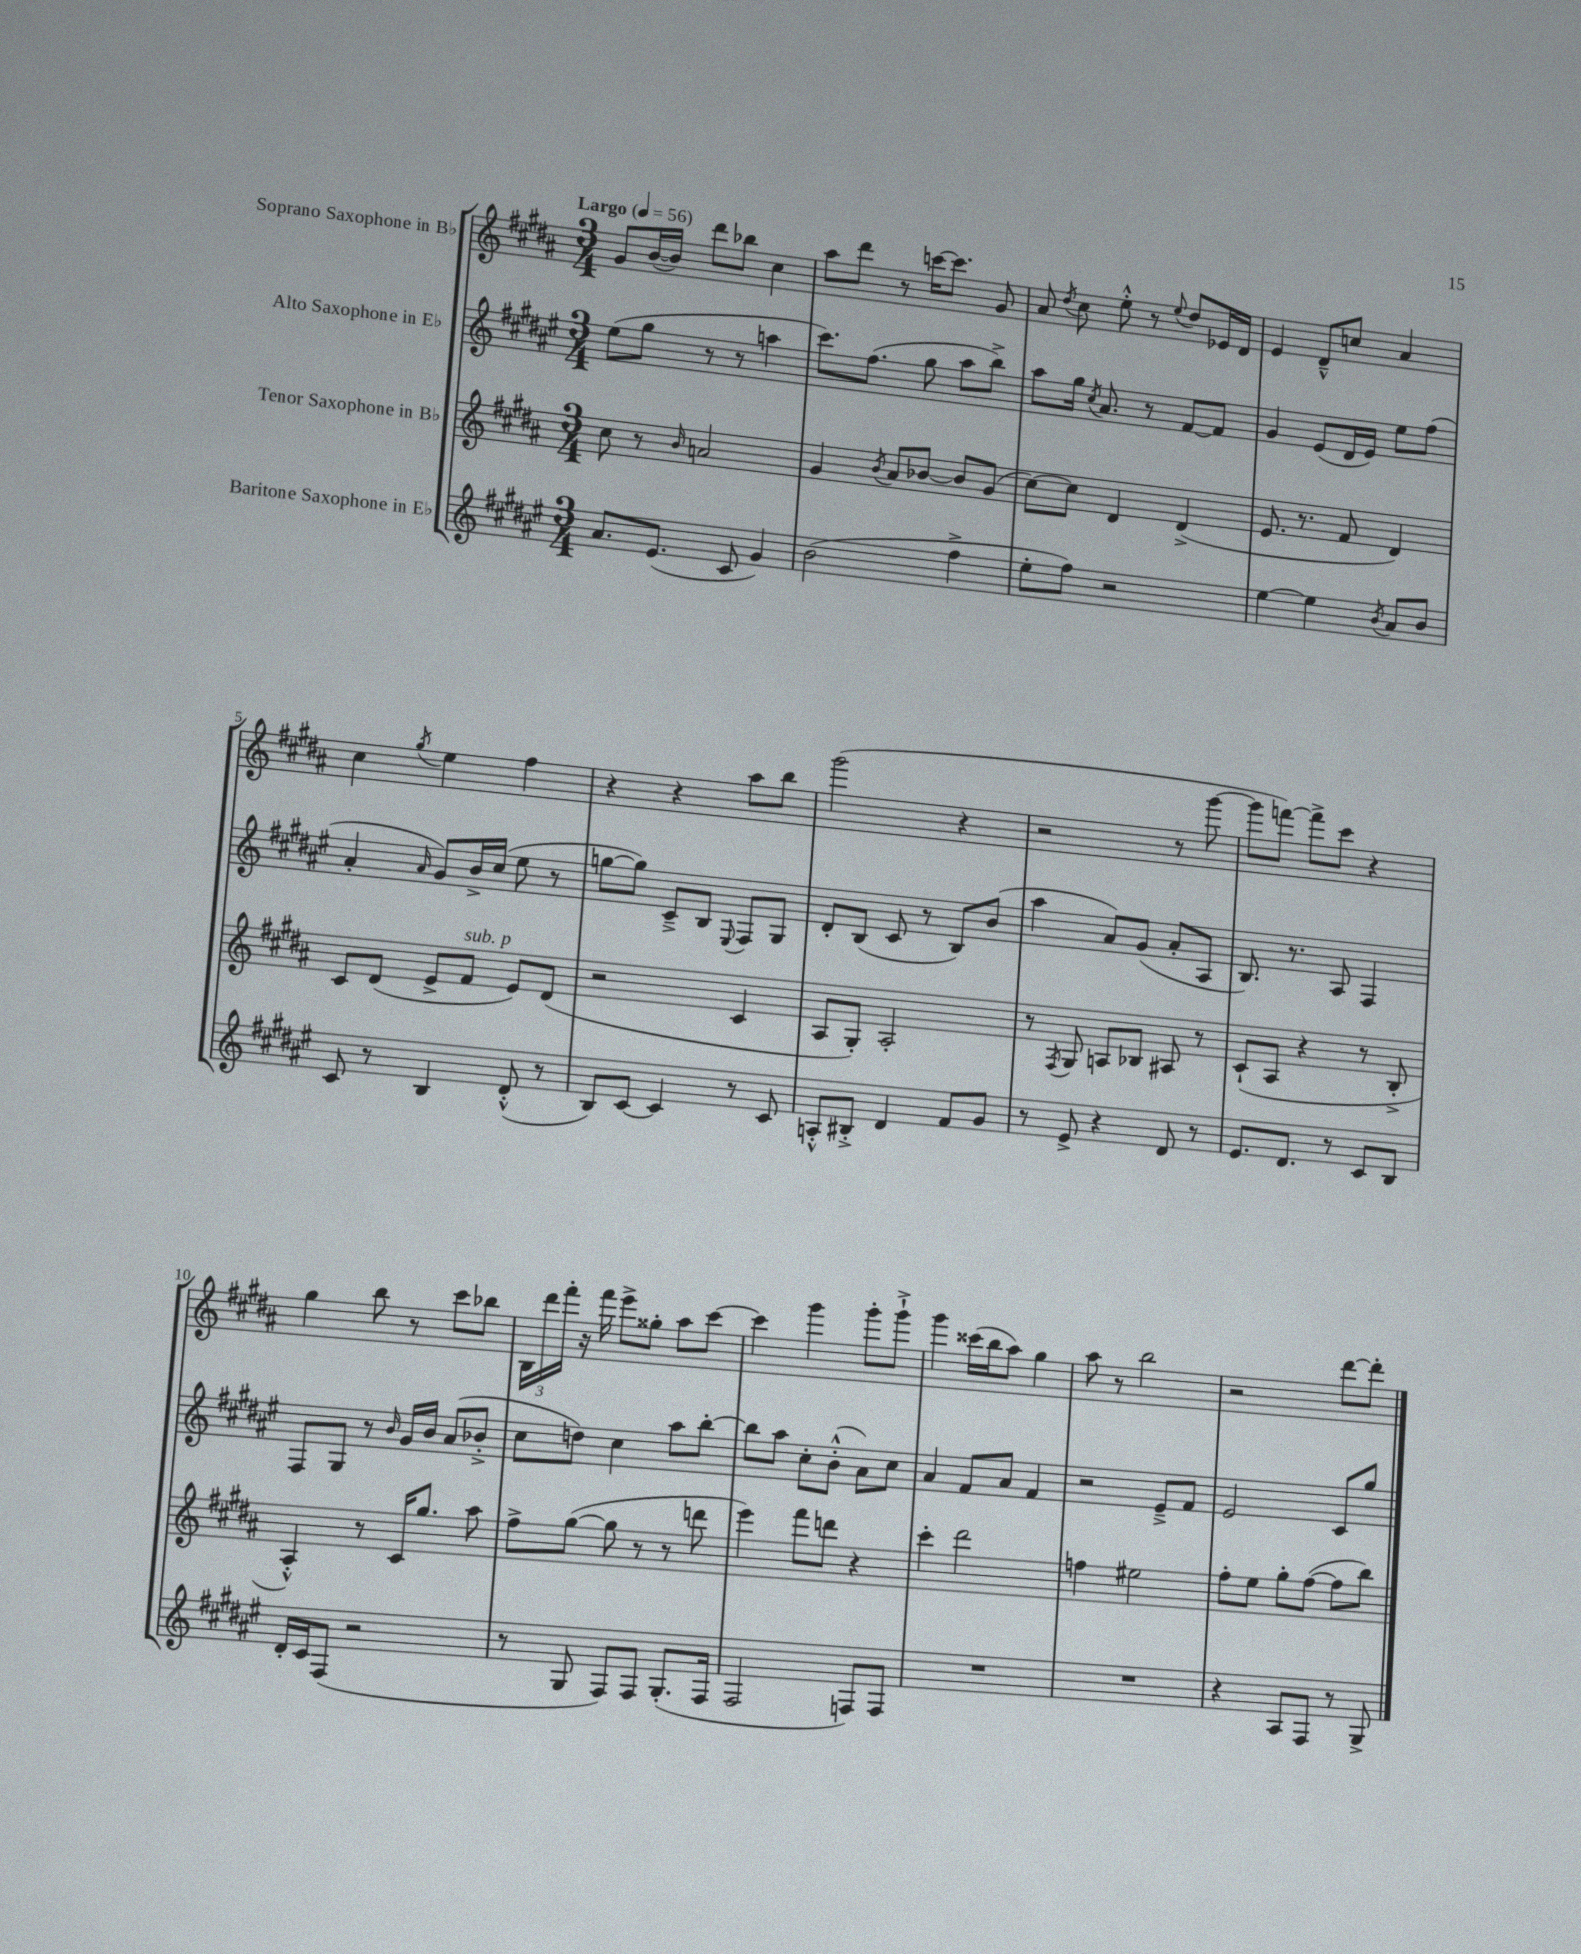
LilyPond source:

<<
\new StaffGroup <<
\new Staff = "s0" \with { instrumentName = "Soprano Saxophone in Bb" } {
    \clef treble \key b \major \numericTimeSignature \time 3/4 \tempo "Largo" 4 = 56
    \autoBeamOff gis'8[ b'16~( b'16]) dis'''8[ bes''8] cis''4 |
    ais''8[ dis'''8] r8 c'''16[~ c'''8.] gis'8 |
    ais'8 \acciaccatura { dis''8 } cis''8 e''8-.-^ r8 \appoggiatura { e''8 } dis''8[ ees'16 dis'16] |
    e'4 dis'8[---^ c''8] ais'4 |
    cis''4 \acciaccatura { gis''8 } e''4 fis''4 |
    r4 r4 ais''8[ b''8] |
    gis'''2( r4 |
    r2 r8 gis'''8~ |
    gis'''8[ f'''8]~) f'''8[-> cis'''8] r4 |
    gis''4 b''8 r8 cis'''8[ bes''8] |
    \tuplet 3/2 { b16[ dis'''16 fis'''16]-. } r16 fis'''16 e'''8[-> gisis''8]-. ais''8[ cis'''8]~ |
    cis'''4 gis'''4 gis'''8[-. gis'''8]-!-> |
    gis'''4 cisis'''16[( b''16 ais''8]) gis''4 |
    ais''8 r8 b''2 |
    r2 dis'''8[~ dis'''8]-. \bar "|." |
}
\new Staff = "s1" \with { instrumentName = "Alto Saxophone in Eb" } {
    \clef treble \key fis \major \numericTimeSignature \time 3/4
    \autoBeamOff eis''8[( gis''8] r8 r8 a''4 |
    cis'''8.[) fis''8.]( gis''8 ais''8[ b''8]->) |
    ais''8[ gis''16] \acciaccatura { cis''8 } ais'8. r8 fis'8[~ fis'8] |
    gis'4 eis'8[( dis'16 eis'16]) eis''8[ fis''8]( |
    ais'4-. \grace { ais'16 } gis'8[) b'16-> cis''16]( eis''8 r8 |
    g''8[~ g''8]) cis'8[---> b8] \appoggiatura { eis8 } fis8[ gis8] |
    dis'8[-. b8]( cis'8 r8 b8[) b'8]( |
    ais''4 ais'8[) gis'8]( ais'8[-. ais8] |
    b8.) r8. ais8 fis4 |
    fis8[ gis8] r8 \grace { b'16 } gis'16[ b'16] ais'8[( bes'8]-.-> |
    cis''8[ d''8]) cis''4 ais''8[ b''8]~-. |
    b''8[ ais''8] cis''8[-. b'8]-.-^( ais'8[) cis''8] |
    ais'4 fis'8[ ais'8] fis'4 |
    r2 eis'8[---> fis'8] |
    eis'2 cis'8[ gis''8] \bar "|." |
}
\new Staff = "s2" \with { instrumentName = "Tenor Saxophone in Bb" } {
    \clef treble \key b \major \numericTimeSignature \time 3/4
    \autoBeamOff cis''8 r8 \grace { b'16 } a'2 |
    gis'4 \acciaccatura { b'8 } ais'8[ bes'8]~ bes'8[ gis'8]( |
    cis''8[~) cis''8] dis'4 dis'4->( |
    e'8. r8. fis'8 dis'4) |
    cis'8[ dis'8]( e'8[-> fis'8]^\markup { \italic "sub. p" } e'8[) dis'8]( |
    r2 cis'4 |
    ais8[ gis8]-.) ais2-. |
    r8 \acciaccatura { fis8 } gis8 a8[ bes8] ais8 r8 |
    cis'8[-!( ais8] r4 r8 b8-.-> |
    ais4-.-^) r8 cis'16[ gis''8.] ais''8 |
    fis''8[-> gis''8]~( gis''8 r8 r8 d'''8 |
    e'''4) fis'''8[ d'''8] r4 |
    cis'''4-. dis'''2 |
    f''4 eis''2 |
    fis''8[-. e''8] gis''8[-. fis''8]~( fis''8[ b''8]) \bar "|." |
}
\new Staff = "s3" \with { instrumentName = "Baritone Saxophone in Eb" } {
    \clef treble \key fis \major \numericTimeSignature \time 3/4
    \autoBeamOff ais'8.[ eis'8.]( cis'8 gis'4) |
    b'2( fis''4-> |
    eis''8[-. fis''8]) r2 |
    eis''4~ eis''4 \acciaccatura { b'8 } ais'8[ b'8] |
    cis'8 r8 b4 dis'8-.-^( r8 |
    b8[) cis'8]~ cis'4 r8 cis'8 |
    a8[-.-^ bis8]-.-> dis'4 fis'8[ gis'8] |
    r8 eis'8-> r4 dis'8 r8 |
    eis'8.[ dis'8.] r8 cis'8[ b8] |
    dis'16[-. cis'16 fis8]( r2 |
    r8 gis8 fis8[) fis8] gis8.[-.( fis16] |
    fis2 f8[) f8] |
    R2. |
    R2. |
    r4 ais8[ fis8] r8 gis8-> \bar "|." |
}
>>
>>
